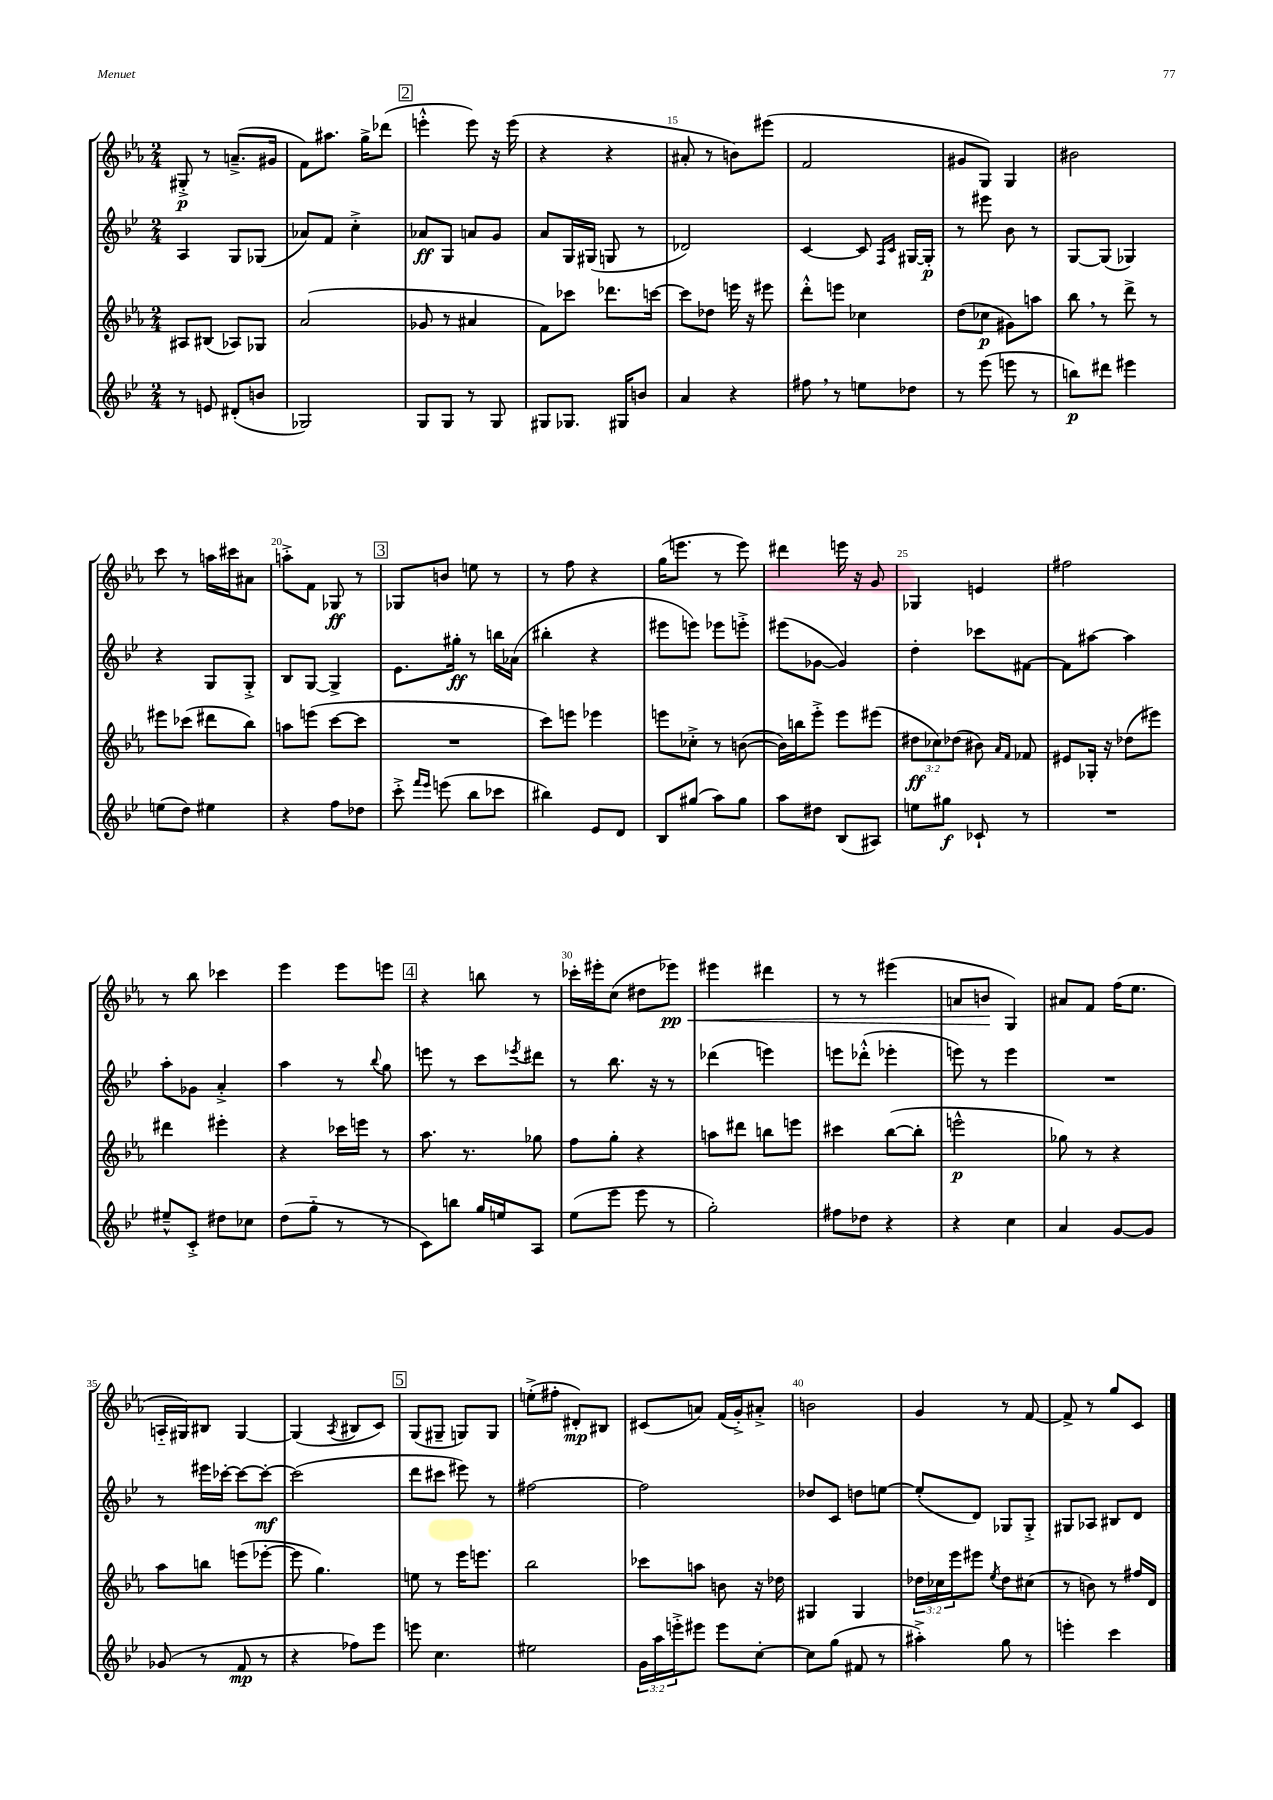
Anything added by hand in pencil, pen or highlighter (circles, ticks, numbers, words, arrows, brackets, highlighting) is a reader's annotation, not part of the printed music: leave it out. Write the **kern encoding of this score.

**kern	**dynam	**kern	**dynam	**kern	**dynam	**kern	**dynam
*part4	*part4	*part3	*part3	*part2	*part2	*part1	*part1
*staff4	*staff4	*staff3	*staff3	*staff2	*staff2	*staff1	*staff1
*clefG2	*	*clefG2	*	*clefG2	*	*clefG2	*
*k[b-e-]	*	*k[b-e-a-]	*	*k[b-e-]	*	*k[b-e-a-]	*
*M2/4	*	*M2/4	*	*M2/4	*	*M2/4	*
=11	=11	=11	=11	=11	=11	=11	=11
8r	.	8A#X/L	.	4A/	.	8G#X'^/	p
8en/	.	(8B#X/J	.	.	.	8r	.
(8d#X'/L	.	8A-X/L)	.	8G/L	.	(8.an~^/L	.
8bn/J	.	8G-X/J	.	(8G-X/J	.	.	.
.	.	.	.	.	.	16g#X/Jk	.
=12	=12	=12	=12	=12	=12	=12	=12
2G-X/)	.	(2a-/	.	8a-X/L)	.	8f\L)	.
.	.	.	.	8f/J	.	8.aa#X\J	.
.	.	.	.	4cc'^\	.	.	.
.	.	.	.	.	.	16gg^\KL	.
.	.	.	.	.	.	(8ddd-X\J	.
!!LO:REH:place=s1:t=2
=13	=13	=13	=13	=13	=13	=13	=13
8G/L	.	8g-X/	.	8a-X/L	ff	4eeen'^^\	.
8G/J	.	8r	.	8G/J	.	.	.
8r	.	4a#X/	.	8an/L	.	8eee\)	.
8G/	.	.	.	8g/J	.	16r	.
.	.	.	.	.	.	(16eee\	.
=14	=14	=14	=14	=14	=14	=14	=14
8G#X/L	.	8f\L)	.	8a/L	.	4r	.
8.G-X/J	.	8ccc-X\J	.	16G/L	.	.	.
.	.	.	.	(16G#X/JJ	.	.	.
.	.	8.ddd-X\L	.	8Gn/	.	4r	.
16G#X/KL	.	.	.	.	.	.	.
8bn/J	.	.	.	8r	.	.	.
.	.	[16cccn\Jk	.	.	.	.	.
=15	=15	=15	=15	=15	=15	=15	=15
4a/	.	8ccc\L]	.	2d-X/)	.	8a#X'/	.
.	.	8dd-X\J	.	.	.	8r	.
4r	.	16eeen\	.	.	.	8bn\L)	.
.	.	16r	.	.	.	.	.
.	.	8eee#X\	.	.	.	(8eee#X\J	.
=16	=16	=16	=16	=16	=16	=16	=16
8ff#X,\	.	8ddd'^^\L	.	[4c/	.	2f/	.
8r	.	8eeen\J	.	.	.	.	.
8een\L	.	4cc-X\	.	8c/]	.	.	.
.	.	.	.	16qqF/LL	.	.	.
.	.	.	.	16qqc/JJ	.	.	.
8dd-X\J	.	.	.	[16G#X/LL	.	.	.
.	.	.	.	16G#'/JJ]	p	.	.
=17	=17	=17	=17	=17	=17	=17	=17
8r	.	(8dd\L	.	8r	.	8g#X/L	.
(8eee-\	.	8cc-X\J	p	8eee#X\	.	8G/J)	.
8eeen\	.	8g#X\L)	.	8b-\	.	4G/	.
8r	.	8aan\J	.	8r	.	.	.
=18	=18	=18	=18	=18	=18	=18	=18
8bbn\L)	p	8bb-,\	.	[8G/L	.	2b#X\	.
8ddd#X\J	.	8r	.	(8G/J]	.	.	.
4eee#X\	.	8ddd^\	.	4G-X/)	.	.	.
.	.	8r	.	.	.	.	.
!!LO:LB:g=z
=19	=19	=19	=19	=19	=19	=19	=19
(8een\L	.	8eee#X\L	.	4r	.	8ccc\	.
8dd\J)	.	(8ccc-X\J	.	.	.	8r	.
4ee#X\	.	8ddd#X\L	.	8G/L	.	16aan\LL	.
.	.	.	.	.	.	16ccc#X\J	.
.	.	8bb-\J)	.	8G'^/J	.	8a#X\J	.
=20	=20	=20	=20	=20	=20	=20	=20
4r	.	8aan\L	.	8B-/L	.	8aan'^\L	.
.	.	(8eeen\J	.	[8G/J	.	8f\J	.
8ff\L	.	[8ccc\L	.	4G^/]	.	8G-X/	ff
8dd-X\J	.	8ccc\J]	.	.	.	8r	.
!!LO:REH:place=s1:t=3
=21	=21	=21	=21	=21	=21	=21	=21
8ccc'^\	.	2r	.	8.e-\L	.	8G-X/L	.
16qqfff/LL	.	.	.	.	.	.	.
16qqeee-/JJ	.	.	.	.	.	.	.
(8eeen\	.	.	.	.	.	8bn/J	.
.	.	.	.	16gg#X'\Jk	ff	.	.
8bb-\L	.	.	.	8r	.	8een\	.
8ccc-X\J	.	.	.	16bbn\LL	.	8r	.
.	.	.	.	(16a-X\JJ	.	.	.
=22	=22	=22	=22	=22	=22	=22	=22
4bb#X\)	.	8ccc\L)	.	4bb#X'\	.	8r	.
.	.	8eeen\J	.	.	.	8ff\	.
8e-/L	.	4eee-X\	.	4r	.	4r	.
8d/J	.	.	.	.	.	.	.
=23	=23	=23	=23	=23	=23	=23	=23
8B-/L	.	8eeen\L	.	8eee#X\L	.	(16gg\KL	.
.	.	.	.	.	.	8.eeen\J	.
(8gg#X/J	.	8cc-X'^\J	.	8eeen\J)	.	.	.
8aa\L)	.	8r	.	8eee-X\L	.	8r	.
8gg#\J	.	([8bn\	.	8eeen'^\J	.	8eee\)	.
=24	=24	=24	=24	=24	=24	=24	=24
8aa\L	.	16b\LL])	.	(8eee#X\L	.	4ddd#X\	.
.	.	16bbn\J	.	.	.	.	.
8dd#X\J	.	8eee-'^\J	.	[8g-X\J	.	.	.
(8B-/L	.	8eee-\L	.	4g-/])	.	16eeen\	.
.	.	.	.	.	.	16r	.
8A#X/J)	.	(8eee#X\J	.	.	.	8g/	.
=25	=25	=25	=25	=25	=25	=25	=25
8een\L	.	12dd#X\L	ff	4dd'\	.	4G-X/	.
.	.	12cc-X\)	.	.	.	.	.
8gg#X\J	f	.	.	.	.	.	.
.	.	(12dd-X\J	.	.	.	.	.
8c-X`/	.	8b#X\)	.	8ccc-X\L	.	4en/	.
.	.	16qqa-/LL	.	.	.	.	.
.	.	16qqf/JJ	.	.	.	.	.
8r	.	8f-X/	.	[8f#X\J	.	.	.
=26	=26	=26	=26	=26	=26	=26	=26
2r	.	8e#X/L	.	8f#\L]	.	2ff#X\	.
.	.	16G-X'/Jk	.	[8aa#X\J	.	.	.
.	.	16r	.	.	.	.	.
.	.	(8dd-X\L	.	4aa#\]	.	.	.
.	.	8eee#X\J)	.	.	.	.	.
!!LO:LB:g=z
=27	=27	=27	=27	=27	=27	=27	=27
8ee#X~^^/L	.	4ddd#X\	.	8aa'\L	.	8r	.
8c'^/J	.	.	.	8g-X\J	.	8bb-\	.
8dd#X\L	.	4eee#X'\	.	4a'^/	.	4ccc-X\	.
8cc-X\J	.	.	.	.	.	.	.
=28	=28	=28	=28	=28	=28	=28	=28
(8dd\L	.	4r	.	4aa\	.	4eee-\	.
8gg\J	.	.	.	.	.	.	.
8r	.	16ccc-X\LL	.	8r	.	8eee-\L	.
.	.	16eeen\JJ	.	.	.	.	.
.	.	.	.	8qqbb-/	.	.	.
8r	.	8r	.	8gg\	.	8eeen\J	.
!!LO:REH:place=s1:t=4
=29	=29	=29	=29	=29	=29	=29	=29
8c\L)	.	8.aa-\	.	8eeen\	.	4r	.
8bbn\J	.	.	.	8r	.	.	.
.	.	8.r	.	.	.	.	.
16gg/LL	.	.	.	8ccc\L	.	8bbn\	.
16een/J	.	.	.	.	.	.	.
.	.	.	.	8qeee-X/	.	.	.
8A/J	.	8gg-X\	.	8ddd#X\J	.	8r	.
=30	=30	=30	=30	=30	=30	=30	=30
(8ee-\L	.	8ff\L	.	8r	.	16ccc-X'\LL	.
.	.	.	.	.	.	16eee#X'\J	.
8eee-\J	.	8gg'\J	.	8.bb-\	.	(8cc\J	.
8eee-\	.	4r	.	.	.	8dd#X\L	.
.	.	.	.	16r	.	.	.
!	!	!	!	!	!	!	!LO:HP:b
8r	.	.	.	8r	.	8eee-X\J)	< pp
=31	=31	=31	=31	=31	=31	=31	=31
2gg'\)	.	8aan\L	.	(4ddd-X\	.	4eee#X\	.
.	.	8ddd#X\J	.	.	.	.	.
.	.	8bbn\L	.	4eeen\)	.	4ddd#X\	.
.	.	8eeen\J	.	.	.	.	.
=32	=32	=32	=32	=32	=32	=32	=32
8ff#X\L	.	4ccc#X\	.	8eeen\L	.	8r	.
8dd-X\J	.	.	.	(8ddd-X'^^\J	.	8r	.
4r	.	([8bb-\L	.	4eee-X'\	.	(4eee#X\	.
.	.	8bb-'\J]	.	.	.	.	.
=33	=33	=33	=33	=33	=33	=33	=33
4r	.	2eeen^^\	p	8eeen\)	.	8an/L	.
.	.	.	.	8r	.	8bn/J	.
4cc\	.	.	.	4eee\	.	4G/)	[
=34	=34	=34	=34	=34	=34	=34	=34
4a/	.	8gg-X\)	.	2r	.	8a#X/L	.
.	.	8r	.	.	.	8f/J	.
[8g/L	.	4r	.	.	.	(16ff\KL	.
.	.	.	.	.	.	8.ee-\J	.
8g/J]	.	.	.	.	.	.	.
!!LO:LB:g=z
=35	=35	=35	=35	=35	=35	=35	=35
(8g-X/	.	8aa-\L	.	8r	.	16An/LL	.
.	.	.	.	.	.	16G#X/J)	.
8r	.	8bbn\J	.	16eee#X\LL	.	8B#X/J	.
.	.	.	.	[16ccc-X'\JJ	.	.	.
8f/	mp	(8eeen\L	.	8ccc-\L_	.	[4G#/	.
8r	.	[8eee-X'\J	.	8ccc-'\J_	mf	.	.
=36	=36	=36	=36	=36	=36	=36	=36
4r	.	8eee-\]	.	(2ccc-\]	.	(4G#/]	.
.	.	4.gg\)	.	.	.	.	.
.	.	.	.	.	.	8qA-/	.
8ff-X\L)	.	.	.	.	.	8B#X/L	.
8eee-\J	.	.	.	.	.	8c/J)	.
!!LO:REH:place=s1:t=5
=37	=37	=37	=37	=37	=37	=37	=37
8eeen\	.	8een\	.	8ddd\L	.	(8G/L	.
4.cc\	.	8r	.	8ccc#X\J	.	8G#X~/J	.
.	.	16eee-\KL	.	8eee#X\)	.	8Gn/L)	.
.	.	8.eeen\J	.	.	.	.	.
.	.	.	.	8r	.	8G/J	.
=38	=38	=38	=38	=38	=38	=38	=38
2ee#X\	.	2bb-\	.	[2ff#X\	.	(8een'^\L	.
.	.	.	.	.	.	8ff#X'\J	.
.	.	.	.	.	.	8d#X'/L)	mp
.	.	.	.	.	.	8B#X/J	.
=39	=39	=39	=39	=39	=39	=39	=39
24g\LL	.	8ccc-X\L	.	2ff#\]	.	(8c#X/L	.
24aa\	.	.	.	.	.	.	.
24eeen'^\J	.	.	.	.	.	.	.
8eee#X\J	.	8aan\J	.	.	.	8an/J)	.
8eee#\L	.	8bn\	.	.	.	(16f/LL	.
.	.	.	.	.	.	16g'^/J)	.
[8cc'\J	.	16r	.	.	.	8a#X'^/J	.
.	.	16dd-X\	.	.	.	.	.
=40	=40	=40	=40	=40	=40	=40	=40
8cc\L]	.	4G#X/	.	8dd-X/L	.	2bn\	.
(8gg\J	.	.	.	8c/J	.	.	.
8f#X/	.	4G#/	.	8ddn\L	.	.	.
8r	.	.	.	[8een\J	.	.	.
=41	=41	=41	=41	=41	=41	=41	=41
4aa#X'^\)	.	24dd-X\LL	.	(8ee'/L]	.	4g/	.
.	.	24cc-X\	.	.	.	.	.
.	.	24eee-\J	.	.	.	.	.
.	.	8eee#X\J	.	8d/J)	.	.	.
.	.	8qee-/	.	.	.	.	.
8gg\	.	8dd-\L	.	8G-X/L	.	8r	.
8r	.	(8cc#X\J	.	8G-'^/J	.	[8f/	.
=42	=42	=42	=42	=42	=42	=42	=42
4eeen'\	.	8r	.	8G#X/L	.	8f^/]	.
.	.	8bn\)	.	8A-X/J	.	8r	.
4ccc\	.	8r	.	8B#X/L	.	8gg/L	.
.	.	16ff#X/LL	.	8d/J	.	8c/J	.
.	.	16d/JJ	.	.	.	.	.
==	==	==	==	==	==	==	==
*-	*-	*-	*-	*-	*-	*-	*-
